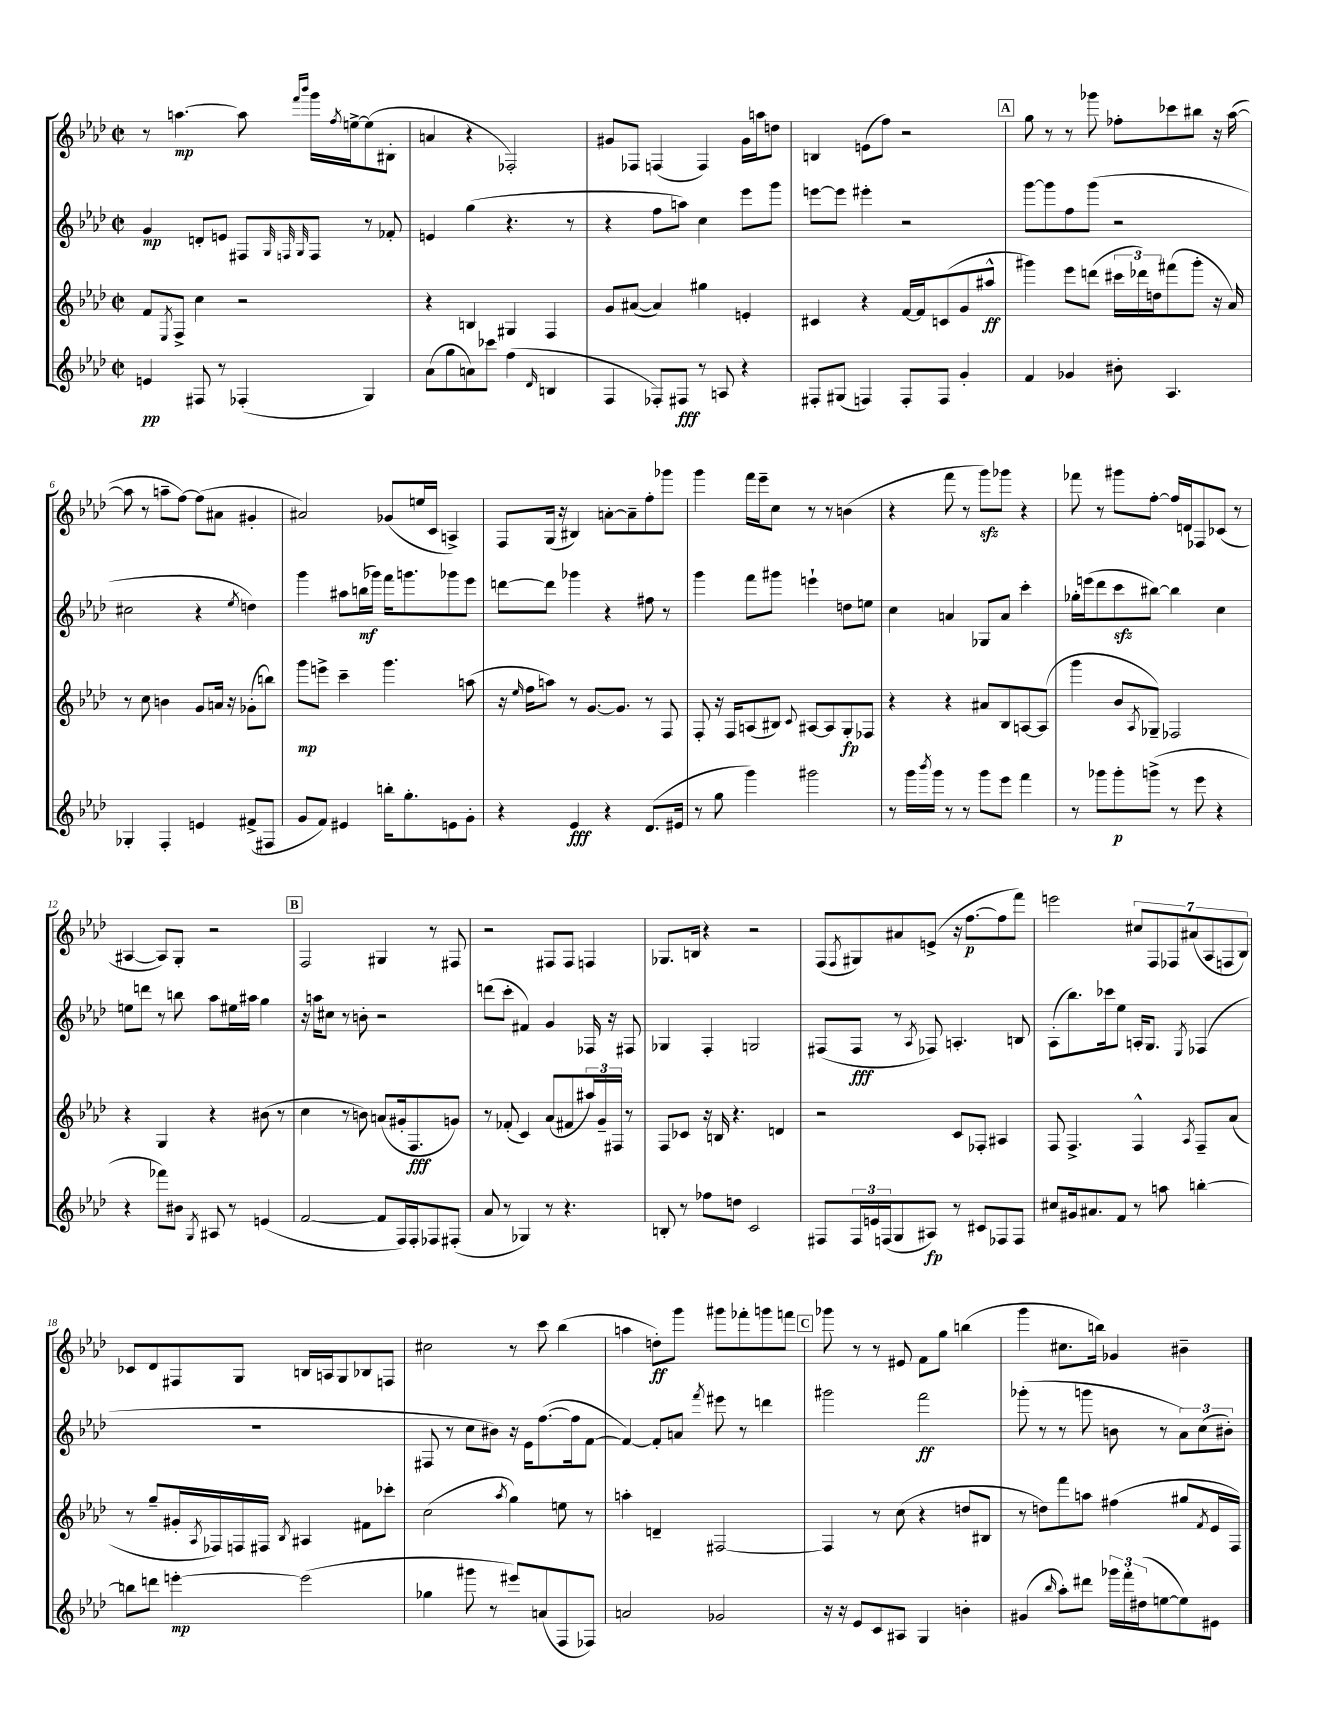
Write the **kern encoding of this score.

**kern	**kern	**kern	**kern
*staff4	*staff3	*staff2	*staff1
*clefG2	*clefG2	*clefG2	*clefG2
*k[b-e-a-d-]	*k[b-e-a-d-]	*k[b-e-a-d-]	*k[b-e-a-d-]
*M2/2	*M2/2	*M2/2	*M2/2
*met(c|)	*met(c|)	*met(c|)	*met(c|)
4e	8f	4g	8r
.	8qE-	.	.
.	8F^	.	[4.aa
8F#	4cc	8d'	.
8r	.	8e	.
(4F-'	2r	8F#	8aa]
.	.	32qqG	.
.	.	32qqF	16qqfff
.	.	32qqG	16qqbbb-
.	.	8F	16ggg
.	.	.	8qff
.	.	.	[16ee^
4G)	.	8r	(8ee]
.	.	8f-'	8B#'
=	=	=	=
(8a-	4r	4e	4a
8gg	.	.	.
8a)	4B	(4gg	4r
8ccc-	.	.	.
(4ff	4G#	4.r	2F-')
16qqd-	.	.	.
4B	4F	.	.
.	.	8r	.
=	=	=	=
4F	8g	4r	8g#
.	([8a#	.	8F-
8F-')	4a#])	8ff	(4F
8F#	.	8aa)	.
8r	4gg#	4cc	4F)
8A	.	.	.
4r	4e'	8eee-	16g#
.	.	.	16aa
.	.	8ggg	8dd
=	=	=	=
8F#'	4c#	[8eee	4B
(8G#	.	8eee]	.
4F)	4r	4eee#'	(8e
.	.	.	8ff)
8F'	[16f	2r	2r
.	16f]	.	.
8F	(8c	.	.
4g'	8g	.	.
.	8aa#^^	.	.
=	=	=	=
4f	4ggg#)	[8ggg	8gg
.	.	8ggg]	8r
4g-	8eee-	8ff	8r
.	(8ddd	(8ggg	8ggg-
8b#'	24ccc#	2r	8ff-'
.	24ddd-)	.	.
.	24dd	.	.
4.A-	(8fff#	.	8ccc-
.	8ggg#'	.	8bb#
.	16r	.	16r
.	16a-)	.	([16aa-
=	=	=	=
4G-'	8r	2cc#	8aa-]
.	8cc	.	8r
4F'	4b	.	8aa~
.	.	.	[8ff)
4e	8g	4r	(8ff]
.	16a	.	8a#
.	16r	.	.
.	.	8qee-	.
(8f#^	(8g-'	4dd)	4g#'
8F#	8bb)	.	.
=	=	=	=
8g	8ggg	4ggg	2a#)
8f)	8eee^	.	.
4e#	4ccc~	8aa#	.
.	.	(16bb	.
.	.	16ggg-)	.
16bb'	4.ggg	16fff	(8g-
8.gg'	.	8.ggg	.
.	.	.	16ee
.	.	.	16c
8e	.	8ggg-	4A^)
8g'	(8aa	8eee-	.
=	=	=	=
4r	16r	[8ddd	8F
.	16qqee-	.	.
.	16ff	.	.
.	8aa)	8ddd]	(16G
.	.	.	16r
4e-	8r	4ggg-	4B#)
.	[8.g	.	.
4r	.	4r	[8a'
.	8.g]	.	.
.	.	.	8a~]
(8.d-	8r	8ff#	8ff'
.	8F	8r	8ggg-
16e#	.	.	.
=	=	=	=
8r	8F'	4ggg	4ggg
8gg	16r	.	.
.	16F	.	.
4ggg)	(8A	8fff	16fff
.	.	.	16eee-~
.	8B#)	8ggg#	8cc
.	8qqc	.	.
2ggg#	[8A#	4eee`	8r
.	8A#]	.	8r
.	8G'	8dd	(4b
.	8F-	8ee	.
=	=	=	=
8r	4r	4cc	4r
16ggg	.	.	.
8qbbb-	.	.	.
16ggg	.	.	.
8r	4r	4a	8fff
8r	.	.	8r
8ggg	8a#	8G-	8ggg)
8eee-	8B-	8a	8ggg-
4fff	[8A	4ccc'	4r
.	(8A]	.	.
=	=	=	=
8r	4ggg	16gg-'	8fff-
.	.	(16eee	.
8ggg-	.	8ddd-	8r
8ggg-'	8b-	8ccc	8ggg#
.	8qA-	.	.
(8ggg^	8G-~)	[8bb#)	[8ff'
8r	2F-	4bb#]	16ff]
.	.	.	16d
8eee-	.	.	8F-
4r	.	4cc	(8c-
.	.	.	8r
=	=	=	=
4r	4r	8ee	[4A#
.	.	8ddd	.
8fff-)	4G	8r	8A#])
8b#	.	8bb	8G'
8qG	.	.	.
8A#	4r	8aa-	2r
8r	.	16ee#	.
.	.	16aa#	.
(4e	(8b#	4gg	.
.	8r	.	.
=	=	=	=
[2f	4cc	16r	2F
.	.	16aa	.
.	.	8cc#	.
.	8r	8r	.
.	8b)	8b'	.
8f]	(8a	2r	4G#
16F)	16g#'	.	.
16F'	8.F	.	.
8F-	.	.	8r
(8F#'	8g)	.	8F#
=	=	=	=
8a-	8r	(8ddd	2r
8r	(8f-'	8ccc'	.
4G-)	4c)	4f#)	.
8r	(8a-	4g	8F#
4.r	8f#	.	8F#
.	24aa#)	16F-	4F
.	24g~	.	.
.	.	16r	.
.	24F#	.	.
.	8r	8F#	.
=	=	=	=
8B'	8F	4G-	8.G-
8r	8c-	.	.
.	.	.	16B
8ff-	16r	4F'	4r
.	16B	.	.
8dd	4.r	.	.
2c	.	2G	2r
.	4d	.	.
=	=	=	=
8F#	2r	(8F#	(8F
.	.	.	8qF
24F#	.	8F#	8G#)
24e	.	.	.
(24F	.	.	.
8G	.	8r	8a#
.	.	8qA-	.
8A#)	.	8F-)	(8e^
8r	8c	4.A'	16r
.	.	.	[8.ff
8c#	8F-'	.	.
8F-	4A#	.	8ff]
8F-	.	8B	8fff)
=	=	=	=
8cc#	8F	(8A-'	2eee
16g#	4.F^	8.bb-)	.
8.a#	.	.	.
.	.	16ccc-	.
8f	.	8ee-	.
8r	4F^^	16A'	14cc#
.	.	8.G	.
.	.	.	14F
8aa	.	.	.
.	.	.	14F-
.	.	.	(14a#
.	8qA-	8qE-	.
[4bb'	8F~	(4F-	.
.	.	.	14A-
.	.	.	14F
.	(8a-	.	.
.	.	.	14B-)
=	=	=	=
8bb]	8r	1r	8c-
8ddd	8gg~	.	8d-
[4eee'	16g#'	.	8F#
.	8qA-	.	.
.	16F-)	.	.
.	16F	.	8G
.	16F#	.	.
.	8qB-	.	.
(2eee]	4A#	.	16B
.	.	.	16A
.	.	.	8G
.	8f#	.	8B-
.	8ccc-'	.	8F
=	=	=	=
4gg-	(2cc	8F#	2cc#
.	.	8r	.
8ggg#	.	8cc	.
8r	.	8b#)	.
.	8qaa-	.	.
8eee#)	4gg)	16r	8r
.	.	16e-	.
(8a	.	([8.ff	8ccc
8F	8ee	.	(4bb-
.	.	16ff]	.
8F-)	8r	[8f	.
=	=	=	=
2a	4aa'	4f_)	4aa
.	4d~	8f']	8dd')
.	.	8a	8ggg
.	.	8qfff	.
2g-	[2F#	8eee#	8ggg#
.	.	8r	8fff-'
.	.	4ddd	8ggg
.	.	.	8fff
=	=	=	=
16r	4F#]	2ggg#	8ggg-
16r	.	.	.
8e-	.	.	8r
8c	8r	.	8r
8A#	(8cc	.	8e#
4G	4r	2fff	8f
.	.	.	8gg
4b'	8dd	.	(4bb
.	8B#	.	.
=	=	=	=
(4g#	8r	(8ggg-'	4ggg
.	8dd)	8r	.
16qqbb-	.	.	.
8aa-')	8fff	8r	8.cc#
8ddd#	8aa	8ggg	.
.	.	.	16bb)
24ggg-	(4ff#	8b	4g-
24fff'	.	.	.
(24dd#	.	.	.
[8ee	.	8r	.
8ee])	8gg#	12a-)	4b#~
.	.	(12cc	.
.	8qf	.	.
8e#	16e-	.	.
.	.	12b#')	.
.	16F)	.	.
==	==	==	==
*-	*-	*-	*-
